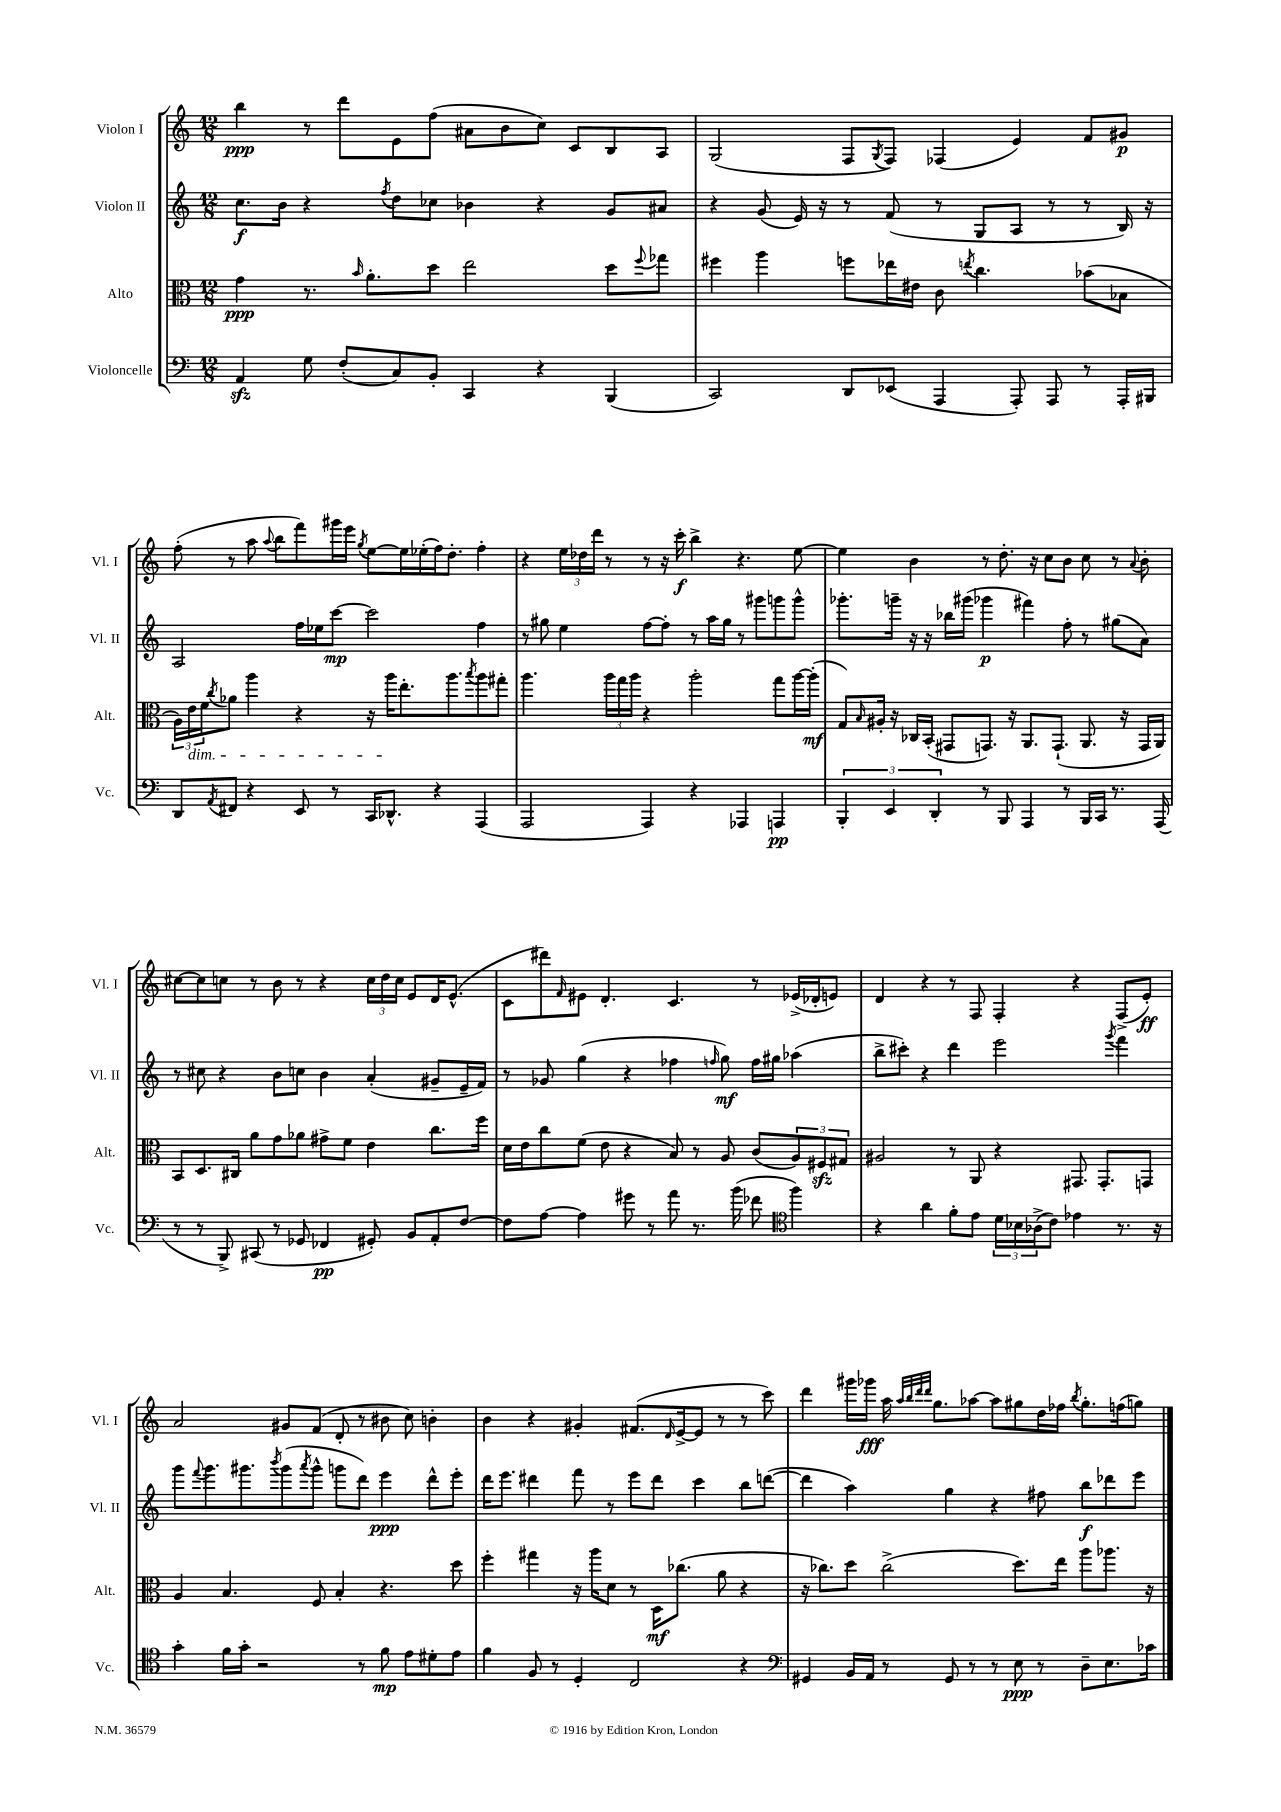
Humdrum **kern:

**kern	**dynam	**kern	**dynam	**kern	**dynam	**kern	**dynam
*part4	*part4	*part3	*part3	*part2	*part2	*part1	*part1
*staff4	*staff4	*staff3	*staff3	*staff2	*staff2	*staff1	*staff1
*I"Violoncelle	*	*I"Alto	*	*I"Violon II	*	*I"Violon I	*
*I'Vc.	*	*I'Alt.	*	*I'Vl. II	*	*I'Vl. I	*
*clefF4	*	*clefC3	*	*clefG2	*	*clefG2	*
*k[]	*	*k[]	*	*k[]	*	*k[]	*
*M12/8	*	*M12/8	*	*M12/8	*	*M12/8	*
=1	=1	=1	=1	=1	=1	=1	=1
4AAzz/	.	4g\	ppp	8.cc\L	f	4bb\	ppp
.	.	.	.	16b\Jk	.	.	.
8G\	.	8.r	.	4r	.	8r	.
(8F'/L	.	.	.	.	.	8ddd\L	.
.	.	16qqb/	.	.	.	.	.
.	.	8.a'\L	.	.	.	.	.
.	.	.	.	8qff/	.	.	.
8C/)	.	.	.	8dd\L	.	8e\	.
8BB'/J	.	8dd\J	.	8cc-X\J	.	(8ff\J	.
4CC/	.	2ee\	.	4b-X\	.	8a#X\L	.
.	.	.	.	.	.	8b\	.
4r	.	.	.	4r	.	8cc\J)	.
.	.	.	.	.	.	8c/L	.
(4BBB/	.	8dd\L	.	8g/L	.	8B/	.
.	.	8qqff/	.	.	.	.	.
.	.	8gg-X\J	.	8a#X/J	.	8A/J	.
=2	=2	=2	=2	=2	=2	=2	=2
2CC/)	.	4ff#X\	.	4r	.	(2G/	.
.	.	4aa\	.	(8g/	.	.	.
.	.	.	.	16e/)	.	.	.
.	.	.	.	16r	.	.	.
8DD/L	.	8ffn\L	.	8r	.	8F/L	.
.	.	.	.	.	.	8qG/	.
(8EE-X/J	.	16ee-X\L	.	(8f/	.	8F/J)	.
.	.	16e#X\JJ	.	.	.	.	.
4AAA/	.	8c\	.	8r	.	(4F-X/	.
.	.	8qeen/	.	.	.	.	.
.	.	4.cc\	.	8G/L	.	.	.
8AAA'/)	.	.	.	8A/J	.	4e/)	.
8AAA/	.	.	.	8r	.	.	.
8r	.	(8b-X\L	.	8r	.	8f/L	.
16AAA'/LL	.	8B-X\J	.	16B/)	.	8g#X/J	p
16BBB#X/JJ	.	.	.	16r	.	.	.
!!LO:LB:g=z
=3	=3	=3	=3	=3	=3	=3	=3
8DD/L	.	24A\LL)	.	2A/	.	(8ff'\	.
!	!	!LO:TX:b:i:t=dim.	!	!	!	!	!
.	.	24e\	.	.	.	.	.
.	.	24f\J	.	.	.	.	.
8qAA/	.	8qcc/	.	.	.	.	.
8FF#X/J	.	8a-X\J	.	.	.	8r	.
4r	.	4aa\	.	.	.	8aa\	.
.	.	.	.	.	.	8qqaa/	.
.	.	.	.	.	.	8bb\L	.
8EE/	.	4r	.	16ff\LL	.	8fff\)	.
.	.	.	.	16ee-X\J	.	.	.
8r	.	.	.	[8ccc\J	mp	16ggg#X\L	.
.	.	.	.	.	.	16eee\JJ	.
.	.	.	.	.	.	8qgg/	.
16CC/KL	.	16r	.	2ccc\]	.	[8ee\L	.
8.DD-X^^/J	.	16aa\KL	.	.	.	.	.
.	.	8.ee'\	.	.	.	16ee\L]	.
.	.	.	.	.	.	(16ee-X'\	.
4r	.	.	.	.	.	16ff\J)	.
.	.	8.aa\	.	.	.	8.dd'\J	.
.	.	8qbb/	.	.	.	.	.
(4AAA/	.	8aa\	.	4ff\	.	4ff'\	.
.	.	8gg#X'\J	.	.	.	.	.
=4	=4	=4	=4	=4	=4	=4	=4
2AAA/	.	4.aa\	.	8r	.	4r	.
.	.	.	.	8gg#X\	.	.	.
.	.	.	.	4ee\	.	24ee\LL	.
.	.	.	.	.	.	24dd-X\	.
.	.	.	.	.	.	24ddd\JJ	.
.	.	24aa\LL	.	.	.	8r	.
.	.	24gg\	.	.	.	.	.
.	.	24aa\JJ	.	.	.	.	.
4AAA/)	.	4r	.	[8ff\L	.	8r	.
.	.	.	.	8ff'\J]	.	16r	.
.	.	.	.	.	.	16ccc'\	f
4r	.	2aa'\	.	8r	.	4bb^\	.
.	.	.	.	16aa\LL	.	.	.
.	.	.	.	16gg#\JJ	.	.	.
4AAA-X/	.	.	.	8r	.	4.r	.
.	.	.	.	8ggg#X\L	.	.	.
4AAAn/	pp	8gg\L	.	8gggn\	.	.	.
.	.	[16aa\L	.	8ggg^^\J	.	[8ee\	.
.	.	(16aa'\JJ]	mf	.	.	.	.
=5	=5	=5	=5	=5	=5	=5	=5
6BBB'/	.	8G/L)	.	8.ggg-X'\L	.	4ee\]	.
.	.	16qqB/	.	.	.	.	.
.	.	16A#X'/Jk	.	.	.	.	.
6EE/	.	.	.	.	.	.	.
.	.	16r	.	16gggn~\Jk	.	.	.
.	.	16C-X/LL	.	16r	.	4b\	.
.	.	(16BB'/JJ	.	16r	.	.	.
6DD'/	.	.	.	.	.	.	.
.	.	8GG#X/L	.	16bb-X\LL	.	.	.
.	.	.	.	(16ggg#X\JJ	.	.	.
8r	.	8.GGn/J)	.	4ggg-X\	p	8r	.
8BBB/	.	.	.	.	.	8.dd'\	.
.	.	16r	.	.	.	.	.
4AAA/	.	8.AA/L	.	4fff#X\)	.	.	.
.	.	.	.	.	.	16r	.
.	.	.	.	.	.	8cc\L	.
.	.	(8.GG`/J	.	.	.	.	.
8r	.	.	.	8ff'\	.	8b\J	.
16BBB/LL	.	8.AA/	.	8r	.	8cc\	.
16CC/JJ	.	.	.	.	.	.	.
8.r	.	.	.	(8gg#X\L	.	8r	.
.	.	16r	.	.	.	.	.
.	.	.	.	.	.	8qqa/	.
.	.	16GG/LL	.	8a\J)	.	8b'\	.
(16AAA/	.	16AA/JJ)	.	.	.	.	.
!!LO:LB:g=z
=6	=6	=6	=6	=6	=6	=6	=6
8r	.	8BB/L	.	8r	.	[8cc#X\L	.
8r	.	8.D/	.	8cc#X\	.	8cc#\]	.
8BBB^/)	.	.	.	4r	.	8ccn\J	.
.	.	16C#X/Jk	.	.	.	.	.
(8CC#X/	.	8a\L	.	.	.	8r	.
8r	.	8g\	.	8b\L	.	8b\	.
8GG-X/	.	8a-X\J	.	8ccn\J	.	8r	.
4FF-X/	pp	8g#X^\L	.	4b\	.	4r	.
.	.	8f\J	.	.	.	.	.
8GG#X'/)	.	4e\	.	(4a'/	.	24cc\LL	.
.	.	.	.	.	.	24dd\	.
.	.	.	.	.	.	24cc\JJ	.
8BB/L	.	.	.	.	.	8e/L	.
8AA'/	.	8.cc\L	.	8g#X~/L	.	16d/K	.
.	.	.	.	.	.	(8.e^^/J	.
[8F/J	.	.	.	16e~/L	.	.	.
.	.	16ff\Jk	.	16f/JJ)	.	.	.
=7	=7	=7	=7	=7	=7	=7	=7
8F\L]	.	16d\LL	.	8r	.	8c\L	.
.	.	16e\J	.	.	.	.	.
[8A\J	.	8cc\	.	8g-X/	.	8ddd#X\)	.
.	.	.	.	.	.	16qqf/	.
4A\]	.	(8f\J	.	(4gg\	.	8e#X\J	.
.	.	8e\	.	.	.	4.d'/	.
8g#X\	.	4r	.	4r	.	.	.
8r	.	.	.	.	.	.	.
8a\	.	8B/)	.	4ff-X\	.	4.c/	.
8.r	.	8r	.	.	.	.	.
.	.	.	.	16qqffn/	.	.	.
.	.	8A/	.	8gg\)	mf	.	.
(16b\	.	.	.	.	.	.	.
8f-X\	.	(8c/L	.	16ff\LL	.	8r	.
.	.	.	.	16gg#X\JJ	.	.	.
*clefC4	*	*	*	*	*	*	*
4ff\)	.	12A/)	.	(4aa-X\	.	(16e-X^/LL	.
.	.	.	.	.	.	16d-X'/J	.
.	.	12F#Xzz/	.	.	.	.	.
.	.	.	.	.	.	8en/J)	.
.	.	12G#X/J	.	.	.	.	.
=8	=8	=8	=8	=8	=8	=8	=8
4r	.	2A#X/	.	8bb^\L	.	4d/	.
.	.	.	.	8ccc#X'\J)	.	.	.
4a\	.	.	.	4r	.	4r	.
8f'\L	.	8r	.	4ddd\	.	8r	.
8e\J	.	8AA/	.	.	.	8F/	.
24d\LL	.	4r	.	2eee\	.	4F'/	.
24B-X\	.	.	.	.	.	.	.
(24A-X^\J	.	.	.	.	.	.	.
8c\J)	.	.	.	.	.	.	.
4e-X\	.	8.GG#X/	.	.	.	4r	.
.	.	8.GG#'/L	.	.	.	.	.
.	.	.	.	8qggg/	.	.	.
8.r	.	.	.	4fff\	.	(8F^/L	.
.	.	8GGn/J	.	.	.	8e'/J)	ff
16r	.	.	.	.	.	.	.
!!LO:LB:g=z
=9	=9	=9	=9	=9	=9	=9	=9
4g'\	.	4A/	.	8ggg\L	.	2a/	.
.	.	.	.	8qqfff/	.	.	.
.	.	.	.	8.ggg\	.	.	.
16f\LL	.	4.B/	.	.	.	.	.
16g'\JJ	.	.	.	8.ggg#X\	.	.	.
2r	.	.	.	.	.	.	.
.	.	.	.	8qbbb/	.	.	.
.	.	.	.	(8ggg#\	.	8g#X/L	.
.	.	.	.	8qaaa/	.	.	.
.	.	8F/	.	8ggg#^^\J	.	(8f/J	.
.	.	4B'/	.	8gggn\L	.	8d'/	.
8r	.	.	.	8ddd\J)	.	8r	.
8f\	mp	4.r	.	4eee\	ppp	8b#X\	.
8e\L	.	.	.	.	.	8cc\)	.
8d#X'\	.	.	.	8ddd^^\L	.	4bn'\	.
8e\J	.	8dd\	.	8eee'\J	.	.	.
=10	=10	=10	=10	=10	=10	=10	=10
4f\	.	4ff'\	.	16ddd\KL	.	4b\	.
.	.	.	.	8.eee\J	.	.	.
8F/	.	4gg#X\	.	4ddd#X\	.	4r	.
8r	.	.	.	.	.	.	.
4D'/	.	16r	.	8fff\	.	4g#X'/	.
.	.	16aa\KL	.	.	.	.	.
.	.	8d\J	.	8r	.	.	.
2C/	.	8r	.	8eee\L	.	(8.f#X/L	.
.	.	16D\KL	mf	8ddd#\J	.	.	.
.	.	.	.	.	.	16qqd/	.
.	.	(8.cc-X\J	.	.	.	[16e^/k	.
.	.	.	.	4ccc\	.	8e/J]	.
.	.	8a\	.	.	.	8r	.
4r	.	4r	.	8bb\L	.	8r	.
.	.	.	.	([8dddn\J	.	8ccc\)	.
=11	=11	=11	=11	=11	=11	=11	=11
*clefF4	*	*	*	*	*	*	*
4GG#X/	.	16r	.	4ddd\]	.	4ddd\	.
.	.	8.cc-X\L)	.	.	.	.	.
16BB/LL	.	8dd\J	.	4aa\)	.	16ggg#X\LL	.
16AA/JJ	.	.	.	.	.	16ggg-X\JJ	fff
8r	.	(2cc-^\	.	.	.	16aa\	.
.	.	.	.	.	.	32qqaa/LLL	.
.	.	.	.	.	.	32qqbb/	.
.	.	.	.	.	.	32qqddd/	.
.	.	.	.	.	.	32qqddd/JJJ	.
.	.	.	.	.	.	8.gg\L	.
8GG#/	.	.	.	4gg\	.	.	.
8r	.	.	.	.	.	[8aa-X\J	.
8r	.	.	.	4r	.	8aa-\L]	.
8E\	ppp	8.dd\L)	.	.	.	8gg#X\	.
8r	.	.	.	8ff#X\	.	16dd\L	.
.	.	16ee\Jk	.	.	.	16ff-X\JJ	.
.	.	.	.	.	.	8qbb/	.
8D~\L	.	8aa\L	.	8bb\L	f	8.gg#'\L	.
8.E\	.	8.aa-X\J	.	8ddd-X\	.	.	.
.	.	.	.	.	.	(16ffn\k	.
.	.	.	.	8eee\J	.	8ggn\J)	.
16c-X\Jk	.	16r	.	.	.	.	.
==	==	==	==	==	==	==	==
*-	*-	*-	*-	*-	*-	*-	*-
